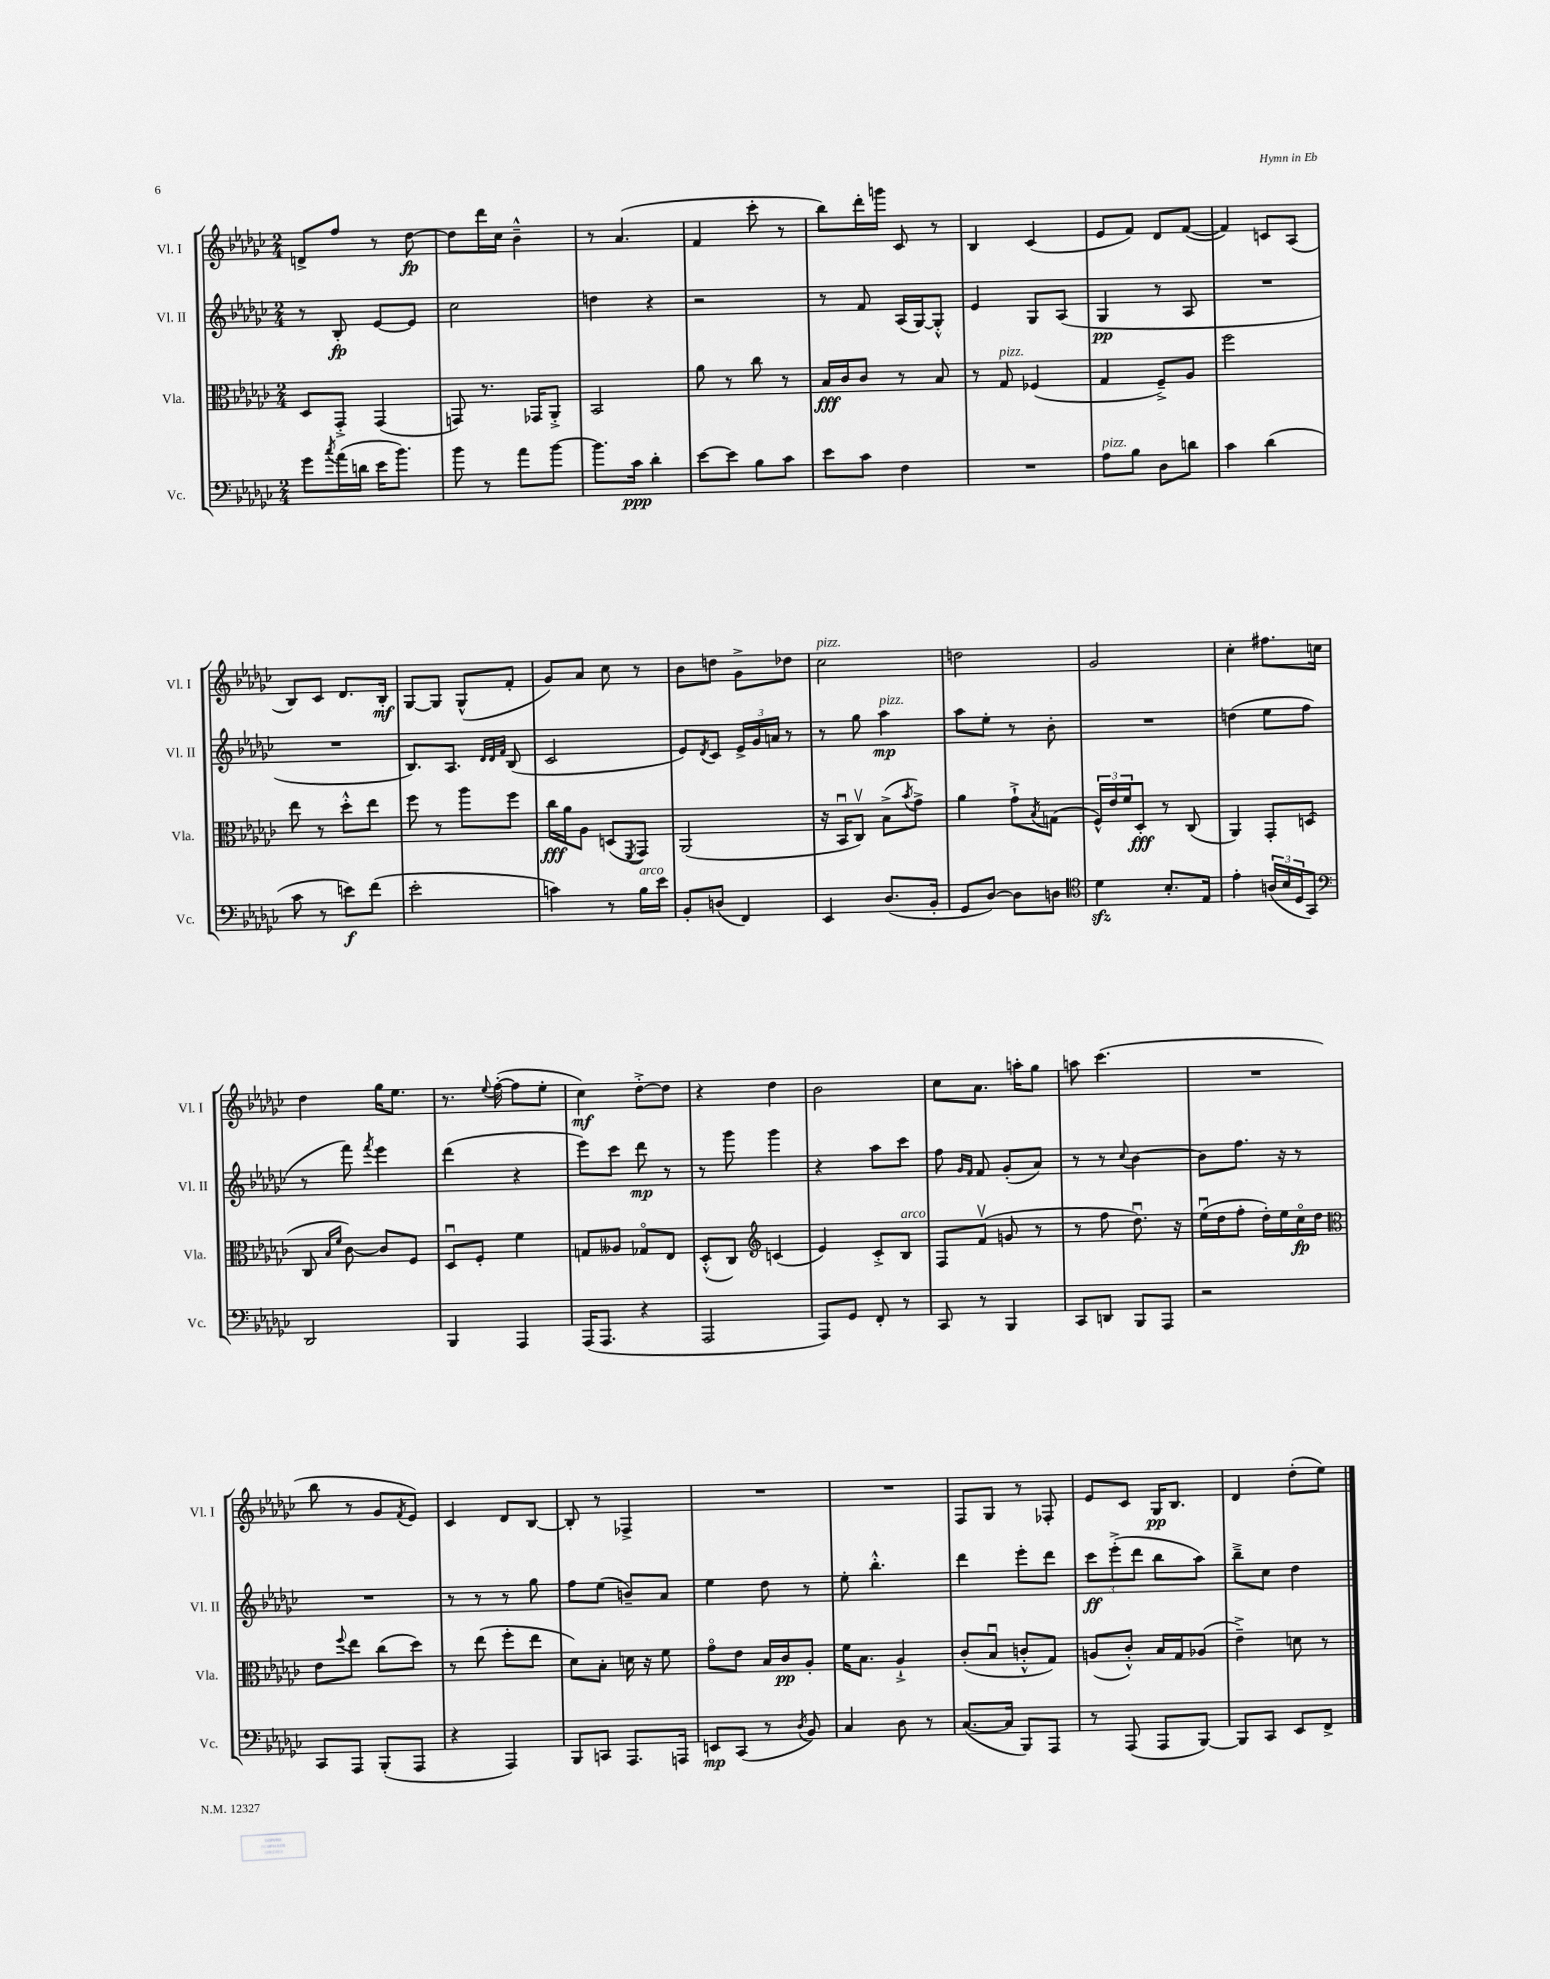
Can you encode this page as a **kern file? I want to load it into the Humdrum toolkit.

**kern	**dynam	**kern	**dynam	**kern	**dynam	**kern	**dynam
*part4	*part4	*part3	*part3	*part2	*part2	*part1	*part1
*staff4	*staff4	*staff3	*staff3	*staff2	*staff2	*staff1	*staff1
*I"Vc.	*	*I"Vla.	*	*I"Vl. II	*	*I"Vl. I	*
*I'Vc.	*	*I'Vla.	*	*I'Vl. II	*	*I'Vl. I	*
*clefF4	*	*clefC3	*	*clefG2	*	*clefG2	*
*k[b-e-a-d-g-c-]	*	*k[b-e-a-d-g-c-]	*	*k[b-e-a-d-g-c-]	*	*k[b-e-a-d-g-c-]	*
*M2/4	*	*M2/4	*	*M2/4	*	*M2/4	*
=66	=66	=66	=66	=66	=66	=66	=66
8g-\L	.	8D-/L	.	8r	.	8dn^/L	.
8qcc-/	.	.	.	.	.	.	.
(16a-\L	.	8GG-'^/J	.	8B-'/	fp	8ff/J	.
16dn\JJ	.	.	.	.	.	.	.
16e-\KL	.	(4GG-/	.	[8e-/L	.	8r	.
8.b-\J)	.	.	.	.	.	.	.
.	.	.	.	8e-/J]	.	[8dd-\	fp
=67	=67	=67	=67	=67	=67	=67	=67
8b-\	.	8GGn/)	.	2cc-\	.	8dd-\L]	.
8r	.	8.r	.	.	.	16ddd-\L	.
.	.	.	.	.	.	16cc-\JJ	.
8a-\L	.	.	.	.	.	4b-~^^\	.
.	.	16GG-X/KL	.	.	.	.	.
[8b-\J	.	8AA-'^/J	.	.	.	.	.
=68	=68	=68	=68	=68	=68	=68	=68
8.b-\L]	.	2BB-/	.	4ddn\	.	8r	.
.	.	.	.	.	.	(4.a-/	.
16c-\Jk	ppp	.	.	.	.	.	.
4d-'\	.	.	.	4r	.	.	.
=69	=69	=69	=69	=69	=69	=69	=69
[8e-\L	.	8a-\	.	2r	.	4f/	.
8e-\J]	.	8r	.	.	.	.	.
8B-\L	.	8cc-\	.	.	.	8ccc-'\	.
8c-\J	.	8r	.	.	.	8r	.
=70	=70	=70	=70	=70	=70	=70	=70
8e-\L	.	16B-/LL	fff	8r	.	8bb-\L)	.
.	.	16c-/J	.	.	.	.	.
8c-\J	.	8c-/J	.	8f/	.	16ddd-'\L	.
.	.	.	.	.	.	16gggn\JJ	.
4F\	.	8r	.	(16A-/LL	.	8c-/	.
.	.	.	.	[16G-/J)	.	.	.
.	.	8B-/	.	8G-'^^/J]	.	8r	.
=71	=71	=71	=71	=71	=71	=71	=71
2r	.	8r	.	4e-/	.	4B-/	.
!	!	!LO:TX:a:i:t=pizz.	!	!	!	!	!
.	.	8G-/	.	.	.	.	.
.	.	(4F-X/	.	8G-/L	.	(4c-/	.
.	.	.	.	(8A-/J	.	.	.
=72	=72	=72	=72	=72	=72	=72	=72
!LO:TX:a:i:t=pizz.	!	!	!	!	!	!	!
8A-\L	.	4G-/	.	4G-/	pp	8e-/L	.
8B-\J	.	.	.	.	.	8f/J)	.
8D-\L	.	8F~^/L)	.	8r	.	8d-/L	.
8dn\J	.	8A-/J	.	8A-/	.	([8f/J	.
=73	=73	=73	=73	=73	=73	=73	=73
4c-\	.	2ff\	.	2r	.	4f/])	.
(4d-\	.	.	.	.	.	8cn/L	.
.	.	.	.	.	.	(8A-/J	.
!!LO:LB:g=z
=74	=74	=74	=74	=74	=74	=74	=74
8c-\	.	8ee-\	.	2r	.	8B-/L)	.
8r	.	8r	.	.	.	8c-/J	.
8en\L)	f	8dd-'^^\L	.	.	.	8.d-/L	.
(8f\J	.	8ee-\J	.	.	.	.	.
.	.	.	.	.	.	16B-'/Jk	mf
=75	=75	=75	=75	=75	=75	=75	=75
2e-'\	.	8ff\	.	8.B-/L)	.	[8G-/L	.
.	.	8r	.	.	.	8G-/J]	.
.	.	.	.	8.A-/J	.	.	.
.	.	8aa-\L	.	.	.	(8G-^^/L	.
.	.	.	.	32qqd-/LLL	.	.	.
.	.	.	.	32qqd-/	.	.	.
.	.	.	.	32qqf/JJJ	.	.	.
.	.	8ff\J	.	(8B-/	.	8f'/J	.
=76	=76	=76	=76	=76	=76	=76	=76
4cn\)	.	16cc-\LL	fff	2c-/	.	8g-/L)	.
.	.	16a-\J	.	.	.	.	.
.	.	8A-\J	.	.	.	8a-/J	.
8r	.	(8Dn/L	.	.	.	8cc-\	.
.	.	8qFF/	.	.	.	.	.
!LO:TX:a:i:t=arco	!	!	!	!	!	!	!
16B-\LL	.	8GG-/J)	.	.	.	8r	.
16e-\JJ	.	.	.	.	.	.	.
=77	=77	=77	=77	=77	=77	=77	=77
8BB-'/L	.	(2AA-/	.	8e-/L)	.	8b-\L	.
.	.	.	.	8qd-/	.	.	.
(8Dn/J	.	.	.	8c-/J	.	8ddn\J	.
4FF/)	.	.	.	24e-^/LL	.	8g-^\L	.
.	.	.	.	24g-/	.	.	.
.	.	.	.	24an/JJ	.	.	.
.	.	.	.	8r	.	8dd-X\J	.
=78	=78	=78	=78	=78	=78	=78	=78
!	!	!	!	!	!	!LO:TX:a:i:t=pizz.	!
4EE-/	.	16r	.	8r	.	2cc-\	.
.	.	16BB-u/KL	.	.	.	.	.
.	.	8C-v/J)	.	8gg-\	.	.	.
!	!	!	!	!LO:TX:a:i:t=pizz.	!	!	!
(8.D-/L	.	(8B-^\L	.	4aa-\	mp	.	.
.	.	8qb-/	.	.	.	.	.
.	.	8g-^\J)	.	.	.	.	.
16BB-'/Jk	.	.	.	.	.	.	.
=79	=79	=79	=79	=79	=79	=79	=79
8GG-/L	.	4a-\	.	8aa-\L	.	2ddn\	.
[8D-/J)	.	.	.	8ee-'\J	.	.	.
8D-\L]	.	8g-`^\L	.	8r	.	.	.
.	.	8qB-/	.	.	.	.	.
8Dn\J	.	(8Gn\J	.	8b-'\	.	.	.
=80	=80	=80	=80	=80	=80	=80	=80
*clefC4	*	*	*	*	*	*	*
4d-zz\	.	24F^^/LL)	.	2r	.	2g-/	.
.	.	24e-/	.	.	.	.	.
.	.	24f/J	.	.	.	.	.
.	.	8D-'/J	fff	.	.	.	.
8.B-'/L	.	8r	.	.	.	.	.
.	.	(8C-/	.	.	.	.	.
16E-/Jk	.	.	.	.	.	.	.
=81	=81	=81	=81	=81	=81	=81	=81
4e-'\	.	4AA-/)	.	(4ddn\	.	4cc-'\	.
(24An/LL	.	8GG-'/L	.	8ee-\L	.	8.ff#X\L	.
24B-/	.	.	.	.	.	.	.
24D-/J	.	.	.	.	.	.	.
8GG-/J)	.	(8Dn/J	.	8ff\J	.	.	.
.	.	.	.	.	.	16ccn\Jk	.
!!LO:LB:g=z
=82	=82	=82	=82	=82	=82	=82	=82
*clefF4	*	*	*	*	*	*	*
2DD-/	.	8C-/	.	8r	.	4dd-\	.
.	.	16qqB-/LL	.	.	.	.	.
.	.	16qqf/JJ	.	.	.	.	.
.	.	[8c-\)	.	8fff\)	.	.	.
.	.	.	.	8qfff/	.	.	.
.	.	8c-/L]	.	4eee-\	.	16gg-\KL	.
.	.	.	.	.	.	8.ee-\J	.
.	.	8F/J	.	.	.	.	.
=83	=83	=83	=83	=83	=83	=83	=83
4BBB-/	.	8D-u/L	.	(4ddd-\	.	8.r	.
.	.	8F'/J	.	.	.	.	.
.	.	.	.	.	.	8qqee-/	.
.	.	.	.	.	.	([16ff'\	.
4AAA-/	.	4f\	.	4r	.	8ff\L]	.
.	.	.	.	.	.	8ee-'\J	.
=84	=84	=84	=84	=84	=84	=84	=84
(16AAA-/KL	.	8Gn/L	.	8eee-\L)	.	4cc-\)	mf
8.AAA-/J	.	.	.	.	.	.	.
.	.	8A--X/J	.	8ccc-\J	.	.	.
4r	.	8G-X/L	.	8ddd-\	mp	[8dd-'^\L	.
.	.	8E-/J	.	8r	.	8dd-\J]	.
=85	=85	=85	=85	=85	=85	=85	=85
2AAA-/	.	(8D-'^^/L	.	8r	.	4r	.
.	.	8C-/J)	.	8ggg-\	.	.	.
*	*	*clefG2	*	*	*	*	*
.	.	(4cn/	.	4ggg-\	.	4dd-\	.
=86	=86	=86	=86	=86	=86	=86	=86
8AAA-/L)	.	4e-/)	.	4r	.	2b-\	.
8GG-/J	.	.	.	.	.	.	.
8FF'/	.	8c-'^/L	.	8aa-\L	.	.	.
!	!	!LO:TX:a:i:t=arco	!	!	!	!	!
8r	.	8B-/J	.	8ccc-\J	.	.	.
=87	=87	=87	=87	=87	=87	=87	=87
8CC-/	.	8F/L	.	8ff\	.	8cc-\L	.
.	.	.	.	16qqg-/LL	.	.	.
.	.	.	.	16qqf/JJ	.	.	.
8r	.	(8fv/J	.	8f/	.	8.a-\J	.
4BBB-/	.	8gn/	.	(8g-'/L	.	.	.
.	.	.	.	.	.	16aan'\KL	.
.	.	8r	.	8a-/J)	.	8gg-\J	.
=88	=88	=88	=88	=88	=88	=88	=88
8CC-/L	.	8r	.	8r	.	8aan\	.
8DDn/J	.	8ff\	.	8r	.	(4.ccc-\	.
.	.	.	.	8qqcc-/	.	.	.
8BBB-/L	.	8.dd-u\)	.	[4b-\	.	.	.
8AAA-/J	.	.	.	.	.	.	.
.	.	16r	.	.	.	.	.
=89	=89	=89	=89	=89	=89	=89	=89
2r	.	(16ee-u\LL	.	8b-\L]	.	2r	.
.	.	16dd-\J	.	.	.	.	.
.	.	8ff'\J	.	8.ff\J	.	.	.
.	.	16dd-'\LL)	.	.	.	.	.
.	.	16ee-\	.	16r	.	.	.
.	.	16cc-\	fp	8r	.	.	.
.	.	16dd-\JJ	.	.	.	.	.
!!LO:LB:g=z
=90	=90	=90	=90	=90	=90	=90	=90
*	*	*clefC3	*	*	*	*	*
8CC-/L	.	8e-\L	.	2r	.	8bb-\	.
.	.	8qqff/	.	.	.	.	.
8AAA-/J	.	8ee-\J	.	.	.	8r	.
(8BBB-'/L	.	(8cc-\L	.	.	.	8g-/L	.
.	.	.	.	.	.	8qf/	.
8AAA-/J	.	8dd-\J)	.	.	.	8e-/J)	.
=91	=91	=91	=91	=91	=91	=91	=91
4r	.	8r	.	8r	.	4c-/	.
.	.	(8ee-\	.	8r	.	.	.
4AAA-/)	.	8ff'\L	.	8r	.	8d-/L	.
.	.	8ee-\J	.	8gg-\	.	[8B-/J	.
=92	=92	=92	=92	=92	=92	=92	=92
8BBB-/L	.	8d-\L)	.	8ff\L	.	8B-'/]	.
8CCn/J	.	8B-'\J	.	(8ee-\J	.	8r	.
8.AAA-/L	.	16dn\	.	8bn~/L)	.	4F-X^/	.
.	.	16r	.	.	.	.	.
.	.	8f\	.	8a-/J	.	.	.
16AAAn/Jk	.	.	.	.	.	.	.
=93	=93	=93	=93	=93	=93	=93	=93
8EEn/L	mp	8g-\L	.	4ee-\	.	2r	.
(8CC-/J	.	8e-\J	.	.	.	.	.
8r	.	16B-/LL	.	8dd-\	.	.	.
.	.	16c-/J	pp	.	.	.	.
8qD-/	.	.	.	.	.	.	.
8BB-/)	.	8A-'/J	.	8r	.	.	.
=94	=94	=94	=94	=94	=94	=94	=94
4C-/	.	16f\KL	.	8ee-'\	.	2r	.
.	.	8.B-\J	.	.	.	.	.
.	.	.	.	4.bb-'^^\	.	.	.
8D-\	.	4A-`^/	.	.	.	.	.
8r	.	.	.	.	.	.	.
=95	=95	=95	=95	=95	=95	=95	=95
([8.C-/L	.	(8c-'/L	.	4ddd-\	.	8F/L	.
.	.	8B-u/J	.	.	.	8G-/J	.
16C-/Jk]	.	.	.	.	.	.	.
8BBB-/L)	.	8cn'^^/L	.	8eee-'\L	.	8r	.
8AAA-/J	.	8G-/J)	.	8ddd-\J	.	8F-X'/	.
=96	=96	=96	=96	=96	=96	=96	=96
8r	.	(8An/L	.	12ccc-\L	ff	8e-/L	.
.	.	.	.	(12eee-'^\	.	.	.
(8AAA-/	.	8c-'^^/J)	.	.	.	8c-/J	.
.	.	.	.	12ddd-\J	.	.	.
8AAA-/L	.	16B-/LL	.	8bb-\L	.	16G-/KL	pp
.	.	16G-/J	.	.	.	8.B-/J	.
[8BBB-/J)	.	(8A-X/J	.	8aa-\J)	.	.	.
=97	=97	=97	=97	=97	=97	=97	=97
8BBB-/L]	.	4e-~^\)	.	8bb-~^\L	.	4d-/	.
8CC-/J	.	.	.	8cc-\J	.	.	.
8EE-/L	.	8dn\	.	4dd-\	.	(8dd-'\L	.
8FF^/J	.	8r	.	.	.	8ee-\J)	.
==	==	==	==	==	==	==	==
*-	*-	*-	*-	*-	*-	*-	*-
